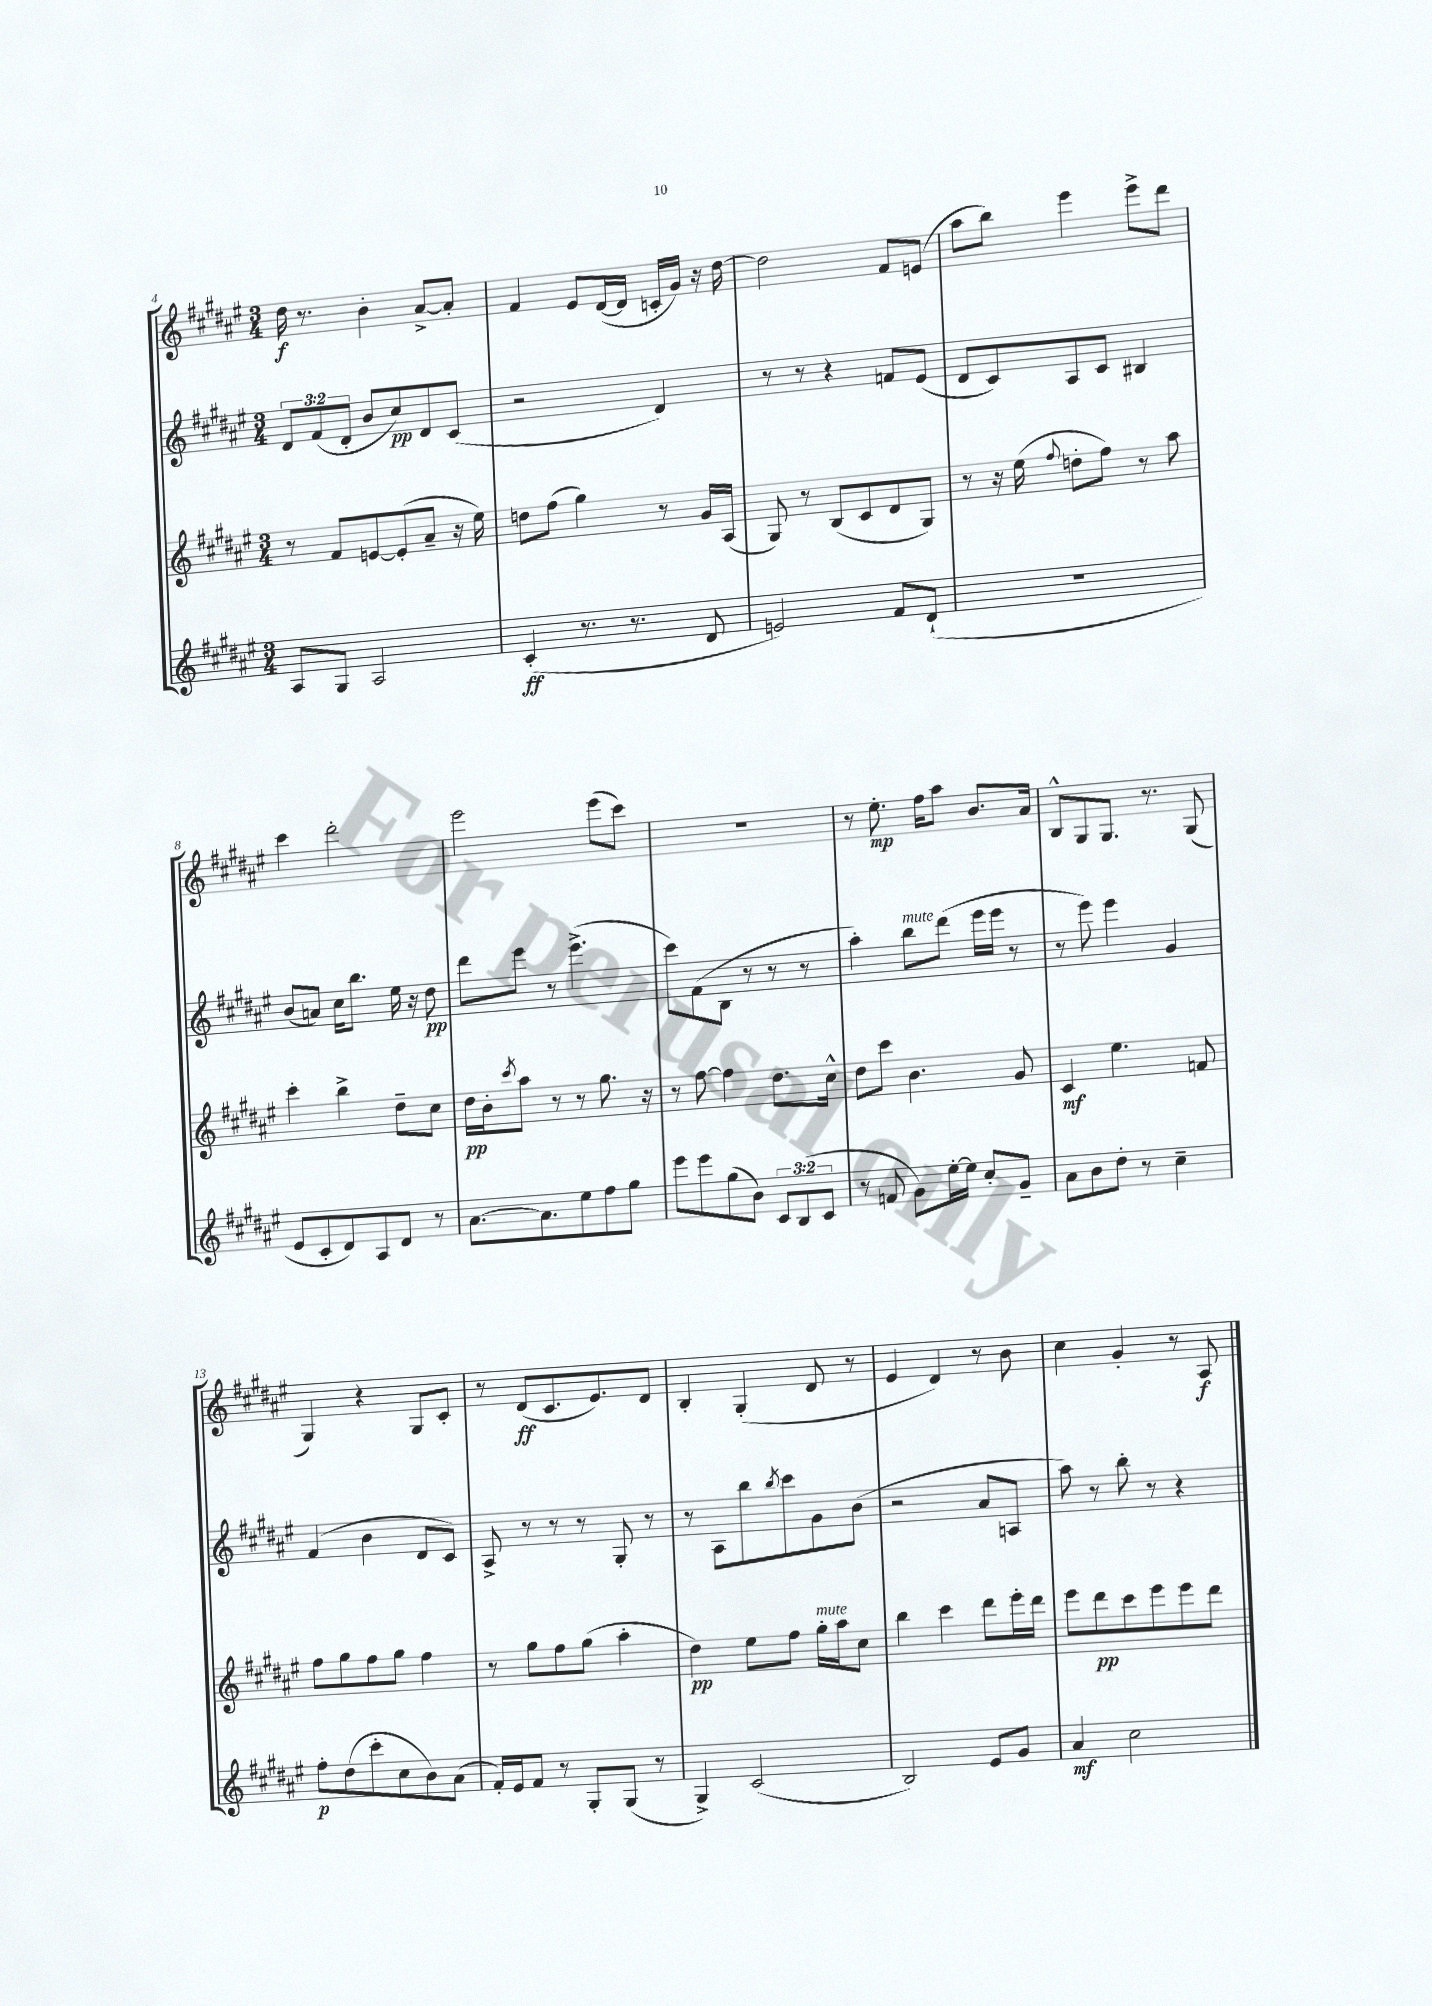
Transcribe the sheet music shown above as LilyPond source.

<<
\new StaffGroup <<
\new Staff = "s0" {
    \clef treble \key fis \major \numericTimeSignature \time 3/4
    dis''16\f r8. b'4-. ais'8~-> ais'8-. |
    fis'4 eis'8 dis'16~( dis'16 c'16-. gis'16) r16 dis''16~ |
    dis''2 fis'8 e'8( |
    ais''8 b''8) eis'''4 eis'''8-> dis'''8 |
    cis'''4 dis'''2-. |
    eis'''2 eis'''8( cis'''8) |
    R2. |
    r8 eis''8.-.\mp fis''16 ais''8 b'8. ais'16 |
    b8-^ gis8 gis8. r8. gis8( |
    gis4) r4 gis8 cis'8-. |
    r8 dis'8\ff( cis'8. eis'8.) dis'8 |
    b4-. gis4-.( dis'8 r8 |
    eis'4 dis'4) r8 b'8 |
    cis''4 gis'4-. r8 ais8\f \bar "|." |
}
\new Staff = "s1" {
    \clef treble \key fis \major \numericTimeSignature \time 3/4 \override Staff.TupletNumber.text = #tuplet-number::calc-fraction-text
    \tuplet 3/2 { dis'8 fis'8( dis'8-. } b'8 cis''8\pp) dis'8 cis'8( |
    r2 dis'4) |
    r8 r8 r4 f'8 eis'8( |
    dis'8 cis'8) ais8 cis'8 bis4 |
    b'8( a'8) cis''16 b''8. eis''16 r16 dis''8\pp |
    dis'''8 eis'''8 r8 eis'''4.->( |
    cis'''8) fis'8( b8 r8 r8 r8 |
    ais''4-.) b''8^\markup { \italic "mute" } dis'''8( eis'''16 eis'''16 r8 |
    r8 eis'''8) eis'''4 gis'4 |
    fis'4( b'4 dis'8 cis'8) |
    ais8-> r8 r8 r8 gis8-. r8 |
    r8 ais8 b''8 \acciaccatura { b''8 } cis'''8 gis'8 b'8( |
    r2 ais'8 a8 |
    ais''8) r8 b''8-. r8 r4 \bar "|." |
}
\new Staff = "s2" {
    \clef treble \key fis \major \numericTimeSignature \time 3/4
    r8 fis'8 e'8~ e'8-.( ais'8-- r16 eis''16) |
    d''8 fis''8( gis''4) r8 gis'16 ais16( |
    gis8) r8 b8( cis'8 dis'8 gis8) |
    r8 r16 eis''16( \appoggiatura { fis''8 } d''8-. fis''8) r8 ais''8 |
    cis'''4-. b''4-> dis''8-- cis''8 |
    dis''16\pp b'16-. \acciaccatura { cis'''8 } ais''8 r8 r8 gis''8. r16 |
    r8 fis''8~ fis''4 dis''8. cis''16-^ |
    dis''8 cis'''8 b'4. gis'8 |
    cis'4\mf eis''4. f'8 |
    fis''8 gis''8 fis''8 gis''8 fis''4 |
    r8 gis''8 fis''8 gis''8( ais''4-. |
    dis''4\pp) eis''8 fis''8 gis''16-.^\markup { \italic "mute" } ais''16 cis''8 |
    b''4 cis'''4 dis'''8 eis'''16-. dis'''16 |
    eis'''8 dis'''8\pp cis'''8 eis'''8 eis'''8 dis'''8 \bar "|." |
}
\new Staff = "s3" {
    \clef treble \key fis \major \numericTimeSignature \time 3/4 \override Staff.TupletNumber.text = #tuplet-number::calc-fraction-text
    ais8 gis8 ais2 |
    cis'4-.\ff( r8. r8. dis'8 |
    e'2) fis'8 dis'8-!( |
    R2. |
    eis'8 cis'8-. dis'8) ais8 dis'8 r8 |
    ais'8.~ ais'8. eis''8 fis''8 gis''8 |
    eis'''8 eis'''8 gis''8( b'8) \tuplet 3/2 { cis'8 b8( cis'8 } |
    r8 f'8 gis'8) eis''16~-. eis''16 cis''8-. gis'8-- |
    ais'8 b'8 dis''8-. r8 cis''4-- |
    fis''8-.\p dis''8( cis'''8-. cis''8 b'8) ais'8( |
    fis'16-.) eis'16 fis'8 r8 gis8-. gis8( r8 |
    gis4->) cis'2( |
    b2) eis'8 gis'8 |
    ais'4\mf cis''2 \bar "|." |
}
>>
>>
\layout { \context { \Score currentBarNumber = #4 } }
